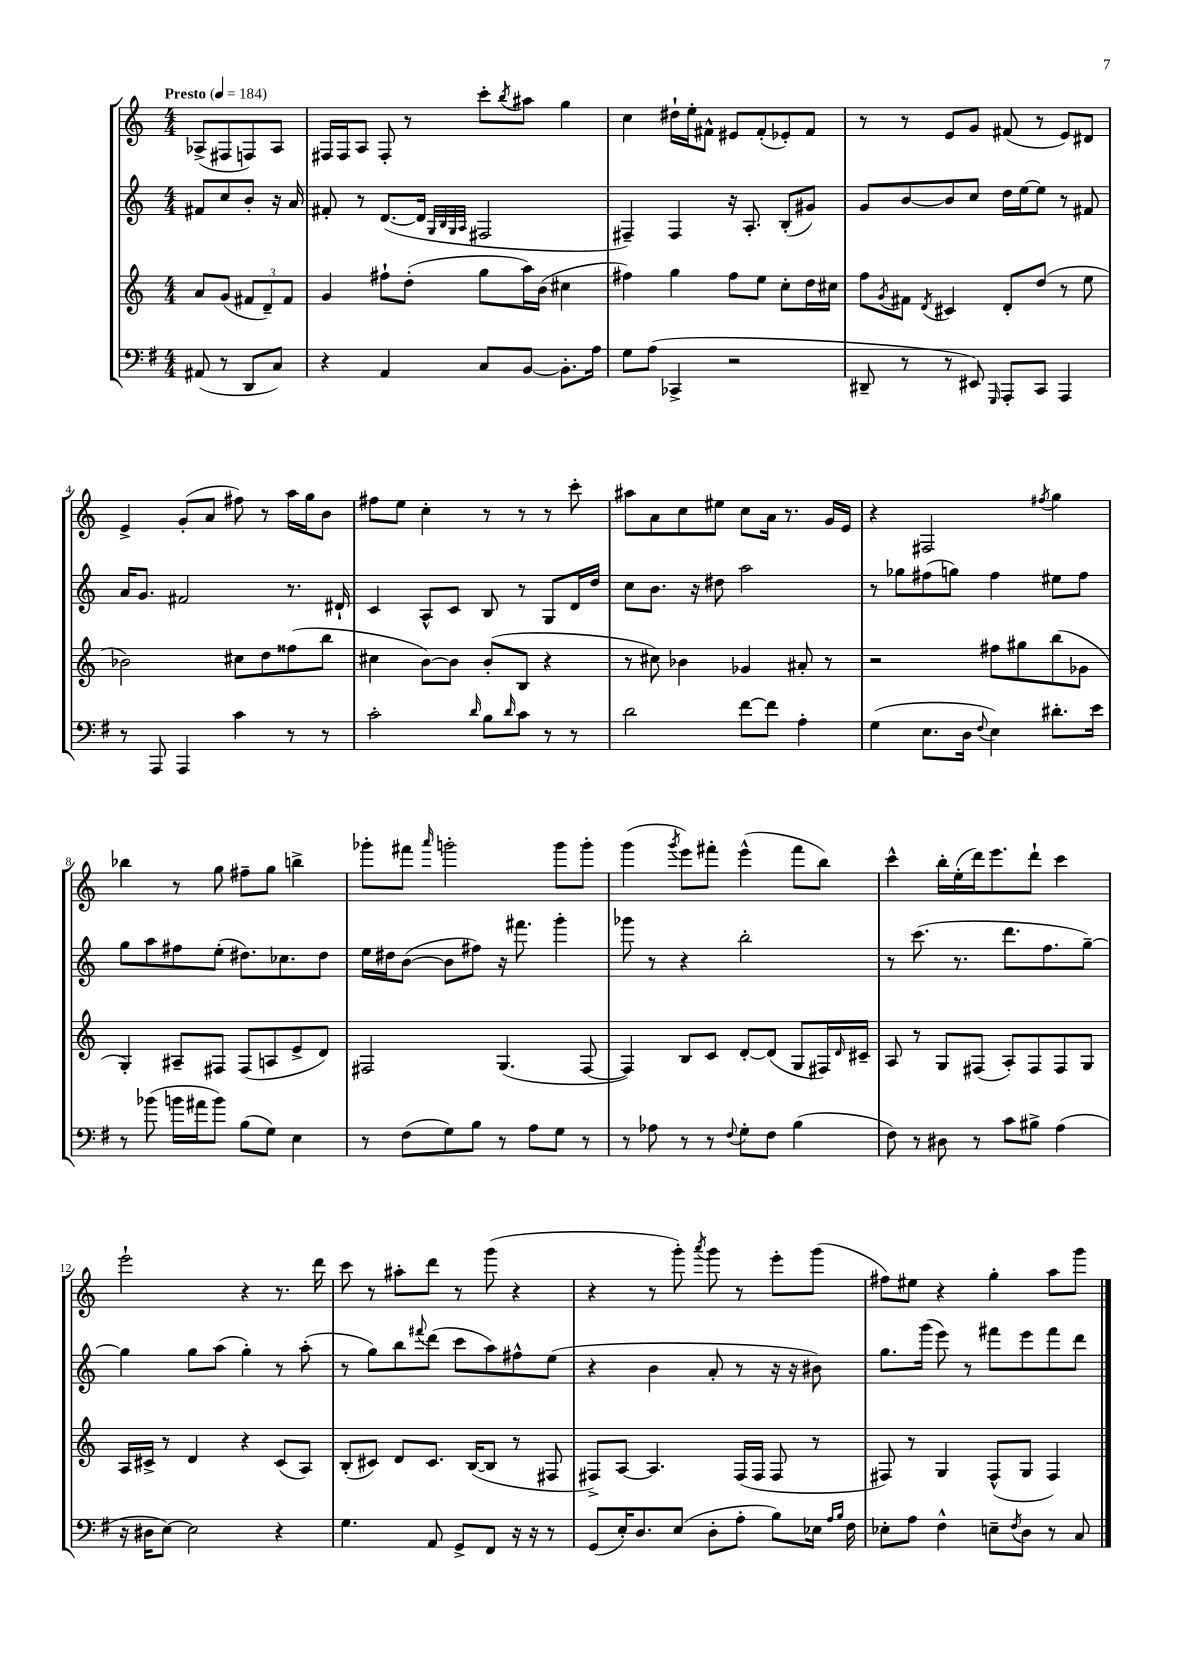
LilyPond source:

<<
\new StaffGroup <<
\new Staff = "s0" {
    \clef treble \key c \major \numericTimeSignature \time 4/4 \partial 2 \tempo "Presto" 4 = 184
    aes8->( fis8 f8) aes8 |
    fis16 fis16 a8 fis8-. r8 c'''8-. \acciaccatura { b''8 } ais''8 g''4 |
    c''4 dis''16-! e''16-. fis'8-^ eis'8 fis'8-.( ees'8-.) fis'8 |
    r8 r8 e'8 g'8 fis'8( r8 e'8) dis'8 |
    e'4-> g'8-.( a'8 fis''8) r8 a''16 g''16 b'8 |
    fis''8 e''8 c''4-. r8 r8 r8 c'''8-. |
    ais''8 a'8 c''8 eis''8 c''8 a'16 r8. g'16 e'16 |
    r4 fis2 \acciaccatura { fis''8 } g''4 |
    bes''4 r8 g''8 fis''8-- g''8 b''4-> |
    ges'''8-. fis'''8 \grace { a'''16 } g'''2-. g'''8 g'''8-. |
    g'''4( \acciaccatura { g'''8 } e'''8) fis'''8-. e'''4-^( fis'''8 b''8) |
    c'''4-^ b''16-. e''16-.( d'''16) e'''8. d'''8-! c'''4 |
    e'''2-! r4 r8. d'''16 |
    c'''8 r8 ais''8-. d'''8 r8 g'''8( r4 |
    r4 r8 g'''8-.) \acciaccatura { a'''8 } g'''8 r8 e'''8-. g'''8( |
    fis''8) eis''8 r4 g''4-. a''8 g'''8 \bar "|." |
}
\new Staff = "s1" {
    \clef treble \key c \major \numericTimeSignature \time 4/4 \partial 2
    fis'8 c''8 b'8-. r16 a'16 |
    fis'8-. r8 d'8.~( d'16 \grace { g32 b32 g32 a32 } fis2 |
    fis4--) fis4 r16 a8.-. b8-.( gis'8) |
    g'8 b'8~ b'8 c''8 d''16 e''16~ e''8 r8 fis'8 |
    a'16 g'8. fis'2 r8. dis'16-! |
    c'4 a8-^ c'8 b8 r8 g8 d'16 d''16 |
    c''8 b'8. r16 dis''8 a''2 |
    r8 ges''8 fis''8( g''8) fis''4 eis''8 fis''8 |
    g''8 a''8 fis''8 e''8-.( dis''8.) ces''8. dis''8 |
    e''16 dis''16 b'8~( b'8 fis''8) r16 fis'''8. g'''4-. |
    ges'''8 r8 r4 b''2-. |
    r8 c'''8.( r8. d'''8. f''8. g''8~--) |
    g''4 g''8 a''8( g''4-.) r8 a''8-.( |
    r8 g''8) b''8 \appoggiatura { fis'''8 } d'''8( c'''8 a''8) fis''8-^ e''8( |
    r4 b'4 a'8-. r8 r16 r16 bis'8) |
    g''8. g'''16( e'''8) r8 fis'''8 e'''8 fis'''8 d'''8 \bar "|." |
}
\new Staff = "s2" {
    \clef treble \key c \major \numericTimeSignature \time 4/4 \partial 2
    a'8 g'8( \tuplet 3/2 { fis'8 d'8--) fis'8 } |
    g'4 fis''8-! d''8-.( g''8 a''16) b'16( cis''4 |
    fis''4) g''4 fis''8 e''8 c''8-. d''16 cis''16 |
    f''8 \acciaccatura { g'8 } fis'8 \acciaccatura { d'8 } cis'4 d'8-. d''8( r8 e''8 |
    bes'2) cis''8 d''8 fisis''8( b''8 |
    cis''4 b'8~) b'8 b'8-.( b8 r4 |
    r8 cis''8) bes'4 ges'4 ais'8-. r8 |
    r2 fis''8 gis''8 b''8( ges'8 |
    g4-.) ais8-- fis8 fis8( a8 e'8-> d'8) |
    fis2 g4.( fis8~ |
    fis4) b8 c'8 d'8~-. d'8( g8 fis16) \grace { d'16 } cis'16-- |
    a8 r8 g8 fis8( a8-.) fis8 fis8 g8 |
    a16 cis'16-> r8 d'4 r4 cis'8( a8) |
    b8-.( cis'8) d'8 cis'8. b16~( b8 r8 fis8 |
    fis8->) a8~ a4. fis16( fis16 fis8 r8 |
    fis8) r8 g4 fis8-^( g8 fis4) \bar "|." |
}
\new Staff = "s3" {
    \clef bass \key g \major \numericTimeSignature \time 4/4 \partial 2
    ais,8( r8 d,8 c8) |
    r4 a,4 c8 b,8~ b,8.-. a16 |
    g8 a8( ces,4-> r2 |
    dis,8-- r8 r8 eis,8) \grace { g,,16 } a,,8-. c,8 a,,4 |
    r8 a,,8 a,,4 c'4 r8 r8 |
    c'2-. \grace { d'16 } b8 \grace { d'16 } c'8 r8 r8 |
    d'2 fis'8~ fis'8 a4-. |
    g4( e8. d16 \appoggiatura { fis8 } e4) dis'8.-. e'16 |
    r8 bes'8( b'16 ais'16 b'8) b8( g8) e4 |
    r8 fis8( g8) b8 r8 a8 g8 r8 |
    r8 aes8 r8 r8 \appoggiatura { fis8 } g8-. fis8 b4( |
    fis8) r8 dis8 r8 c'8 bis8-> a4( |
    r16 dis16 e8~) e2 r4 |
    g4. a,8 g,8-> fis,8 r16 r16 r8 |
    g,8( e16-.) d8. e8( d8-. a8-. b8) ees16 \grace { a16 b16 } fis16 |
    ees8-. a8 fis4-^ e8-- \acciaccatura { fis8 } d8 r8 c8 \bar "|." |
}
>>
>>
